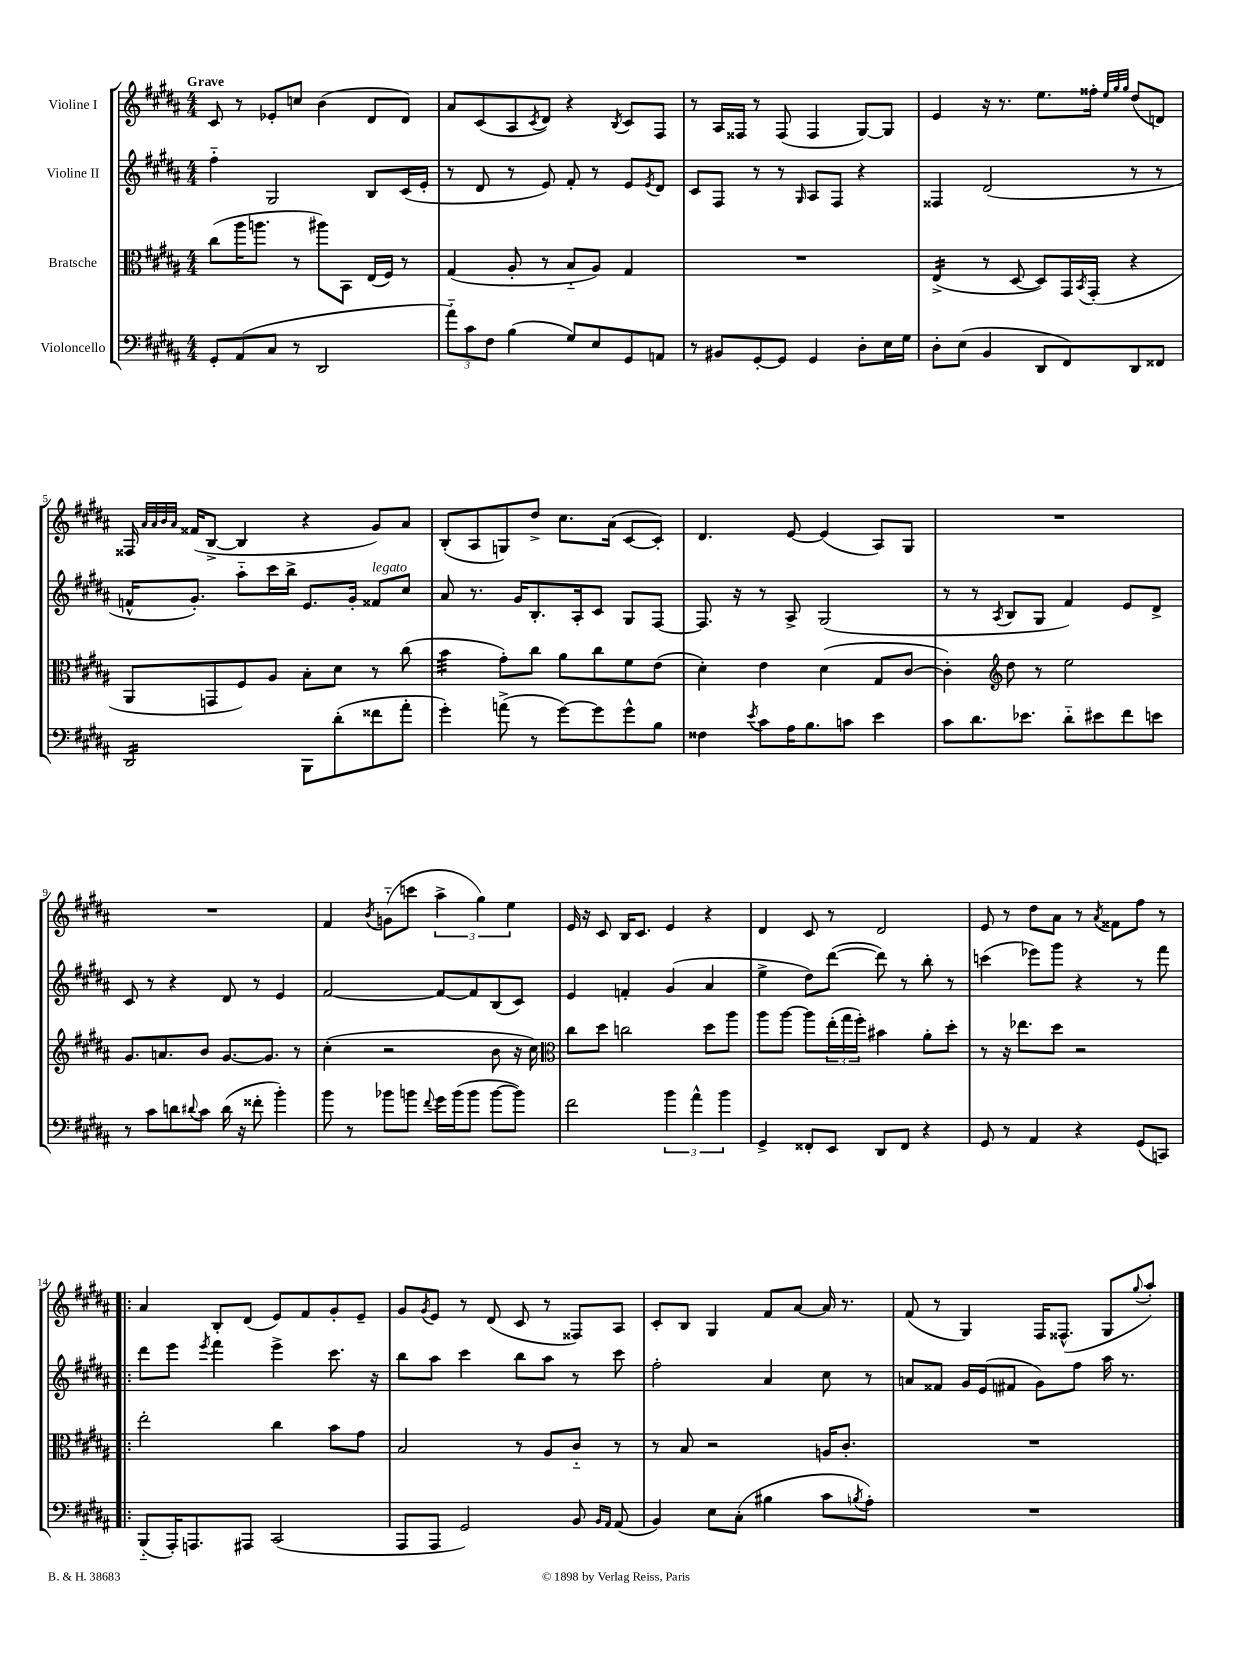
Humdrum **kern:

**kern	**kern	**kern	**kern
*staff4	*staff3	*staff2	*staff1
*clefF4	*clefC3	*clefG2	*clefG2
*k[f#c#g#d#a#]	*k[f#c#g#d#a#]	*k[f#c#g#d#a#]	*k[f#c#g#d#a#]
*M4/4	*M4/4	*M4/4	*M4/4
8GG#'/L	(8cc#\L	4ff#'~\	8c#/
(8AA#/	16aa#\K	.	8r
.	8.aa\J	.	.
8C#/J	.	2G#/	8e-'/L
8r	8r	.	8cc/J
2DD#/	8aa#\L)	.	(4b\
.	8BB\J	.	.
.	(16E/LL	8B/L	8d#/L
.	16F#/JJ)	.	.
.	8r	(16c#/L	8d#/J)
.	.	16e'/JJ	.
=	=	=	=
12a#'~\L)	(4G#/	8r	8a#/L
12c#\	.	.	.
.	.	8d#/	(8c#/
12F#\J	.	.	.
(4B\	8A#'/	8r	8A#/
.	.	.	8qc#/
.	8r	8e/)	8d#/J)
8G#/L)	8B'~/L	8f#'/	4r
8E/	8A#/J)	8r	.
.	.	.	8qB/
8GG#/	4G#/	8e/L	8c#/L
.	.	8qe/	.
8AA/J	.	8d#/J	8F#/J
=	=	=	=
8r	1r	8c#/L	8r
8BB#/L	.	8F#/J	16A#/LL
.	.	.	16F##/JJ
[8GG#'/	.	8r	8r
8GG#/]J	.	8r	(8F##/
.	.	16qqG#/	.
4GG#/	.	8A#/L	4F##/
.	.	8F#/J	.
8D#'\L	.	4r	[8G#/L)
16E\L	.	.	8G#/]J
16G#\JJ	.	.	.
=	=	=	=
8D#'\L	(4E^/	4F##/	4e/
(8E\J	.	.	.
4BB/	8r	(2d#/	16r
.	.	.	8.r
.	[8D#/	.	.
8DD#/L	8D#/]L)	.	8.ee\L
8FF#/)	16GG#/L	.	.
.	8qBB/	.	.
.	(16GG#'/JJ	.	16ff##'\Jk
.	.	.	32qqee/LLL
.	.	.	32qqgg#/
.	.	.	32qqgg#/JJJ
8DD#/	4r	8r	(8dd#/L
8FF##/J	.	8r	8d/J)
=	=	=	=
2DD#/	8AA#/L	16f^^/LK	16F##/
.	.	.	32qqa#/LLL
.	.	.	32qqa#/
.	.	.	32qqb/
.	.	.	32qqa#/JJJ
.	.	8.g#'/J)	(16f##/LK
.	8GG/	.	[8B^/J
.	8F#/)	8aa#'~\L	4B/]
.	8A#/J	16ccc#\L	.
.	.	16bb^\JJ	.
8BBB\L	8B'\L	8.e/L	4r
(8d#'\	8d#\J	.	.
.	.	16g#'/Jk	.
8f##\	8r	8f##/L	8g#/L)
8a#'\J	(8cc#\	8cc#/J	8a#/J
=	=	=	=
4g#'\)	4b\	8a#/	(8B'/L
.	.	8.r	8A#/
(8a^\	8g#'\L)	.	8G/)
.	.	16g#/LK	.
8r	8cc#\J	8.B'/	8dd#^/J
[8g#\L)	8a#\L	.	8.cc#\L
.	.	16A#'/k	.
8g#\]	8cc#\	8c#/J	.
.	.	.	(16a#\Jk
8g#^^\	8f#\	8G#/L	[8c#/L
8B\J	(8e\J	[8F#/J	8c#'/]J)
=	=	=	=
4F##\	4d#'\)	8.F#/]	4.d#/
.	.	16r	.
8qe/	.	.	.
8c#\L	4e\	8r	.
16A#\K	.	8A#^/	[8e/
8.B\	.	.	.
.	(4d#\	(2G#/	(4e/]
8c\J	.	.	.
4e\	8G#/L	.	8A#/L)
.	[8c#/J	.	8G#/J
=	=	=	=
8c#\L	4c#'\])	8r	1r
8.d#\	.	8r	.
*	*clefG2	*	*
.	.	8qA#/	.
.	8dd#\	8B/L	.
8.e-\J	.	.	.
.	8r	8G#/J	.
8d#'~\L	2ee\	4f#/)	.
8e#\	.	.	.
8f#\	.	8e/L	.
8e\J	.	8d#^/J	.
=	=	=	=
8r	8.g#/L	8c#/	1r
8c#\L	.	8r	.
.	8.a/	.	.
8d\	.	4r	.
8qqd#/	.	.	.
8c#\J	8b/J	.	.
(16d#\	[8.g#/L	8d#/	.
16r	.	.	.
8f##'\	.	8r	.
.	8.g#/]J	.	.
4b'\)	.	4e/	.
.	8r	.	.
=	=	=	=
8b\	(4cc#'\	[2f#/	4f#/
8r	.	.	.
.	.	.	8qb/
8b-\L	2r	.	(8g'~\L
8b\J	.	.	8ccc\J
8qqf#/	.	.	.
16g#\LL	.	8f#/_L	6aa#^\
(16b\J	.	.	.
8b\J	.	8f#/]	.
.	.	.	6gg#\)
[8b\L	8b\	(8B/	.
.	.	.	6ee\
8b\]J)	16r	8c#/J)	.
.	16cc#\)	.	.
=	=	=	=
*	*clefC3	*	*
2f#\	8cc#\L	4e/	16e/
.	.	.	16r
.	8dd#\J	.	8c#/
.	2cc\	4f'/	16B/LK
.	.	.	8.c#/J
6b\	.	(4g#/	4e/
6a#^^\	.	.	.
.	8dd#\L	4a#/	4r
6b\	.	.	.
.	8aa#\J	.	.
=	=	=	=
4GG#^/	8aa#\L	4ee^\	4d#/
.	[8aa#\J	.	.
8FF##'/L	8aa#\]L	8dd#\L)	8c#/
8EE/J	(24ee'\L	([8ddd#\J	8r
.	24gg#\	.	.
.	24ff#'\JJ)	.	.
8DD#/L	4b#\	8ddd#\])	2d#/
8FF##/J	.	8r	.
4r	8a#'\L	8bb'\	.
.	8dd#'\J	8r	.
=	=	=	=
8GG#/	8r	(4ccc\	8e/
8r	16r	.	8r
.	8.ee-\L	.	.
4AA#/	.	8eee-\L)	8dd#\L
.	8dd#\J	8ggg#\J	8a#\J
4r	2r	4r	8r
.	.	.	8qa#/
.	.	.	8f##\L
(8GG#/L	.	8r	8ff#\J
8CC/J)	.	8fff#\	8r
=!|:	=!|:	=!|:	=!|:
(8BBB'~/L	2ee'\	8ddd#\L	4a#/
16AAA#'/K)	.	8eee\J	.
8.AAA/	.	.	.
.	.	8qeee/	.
.	.	4fff#\	8B'/L
8AAA#/J	.	.	(8d#/J
(2CC#/	4cc#\	4eee^\	8e/L)
.	.	.	8f#/
.	8b\L	8.ccc#\	8g#'/
.	8g#\J	.	8e~/J
.	.	16r	.
=	=	=	=
8AAA#/L	2B/	8bb\L	8g#/L
.	.	.	8qg#/
8AAA#/J	.	8aa#\J	8e/J
2GG#/)	.	4ccc#\	8r
.	.	.	(8d#/
.	8r	8bb\L	8c#/
.	8A#/L	8aa#\J	8r
8BB/	8c#'~/J	8r	8F##/L)
16qqBB/LL	.	.	.
16qqAA#/JJ	.	.	.
(8AA#/	8r	8ccc#\	8A#/J
=	=	=	=
4BB/)	8r	2ff#'\	8c#'/L
.	8B/	.	8B/J
8E\L	2r	.	4G#/
(8C#'\J	.	.	.
4B#\	.	4a#/	8f#/L
.	.	.	[8a#/J
8c#\L	16A/LK	8cc#\	16a#/]
.	8.c#'/J	.	8.r
8qB/	.	.	.
8A#'\J)	.	8r	.
=	=	=	=
1r	1r	8a/L	(8f#/
.	.	8f##/J	8r
.	.	16g#/LL	4G#/)
.	.	(16e/J	.
.	.	8f#/J	.
.	.	8g#\L)	16F#/LK
.	.	.	(8.F##^^/J
.	.	8ff#\J	.
.	.	16aa#\	8G#/L
.	.	8.r	.
.	.	.	8qqgg#/
.	.	.	8aa#'/J)
==	==	==	==
*-	*-	*-	*-
